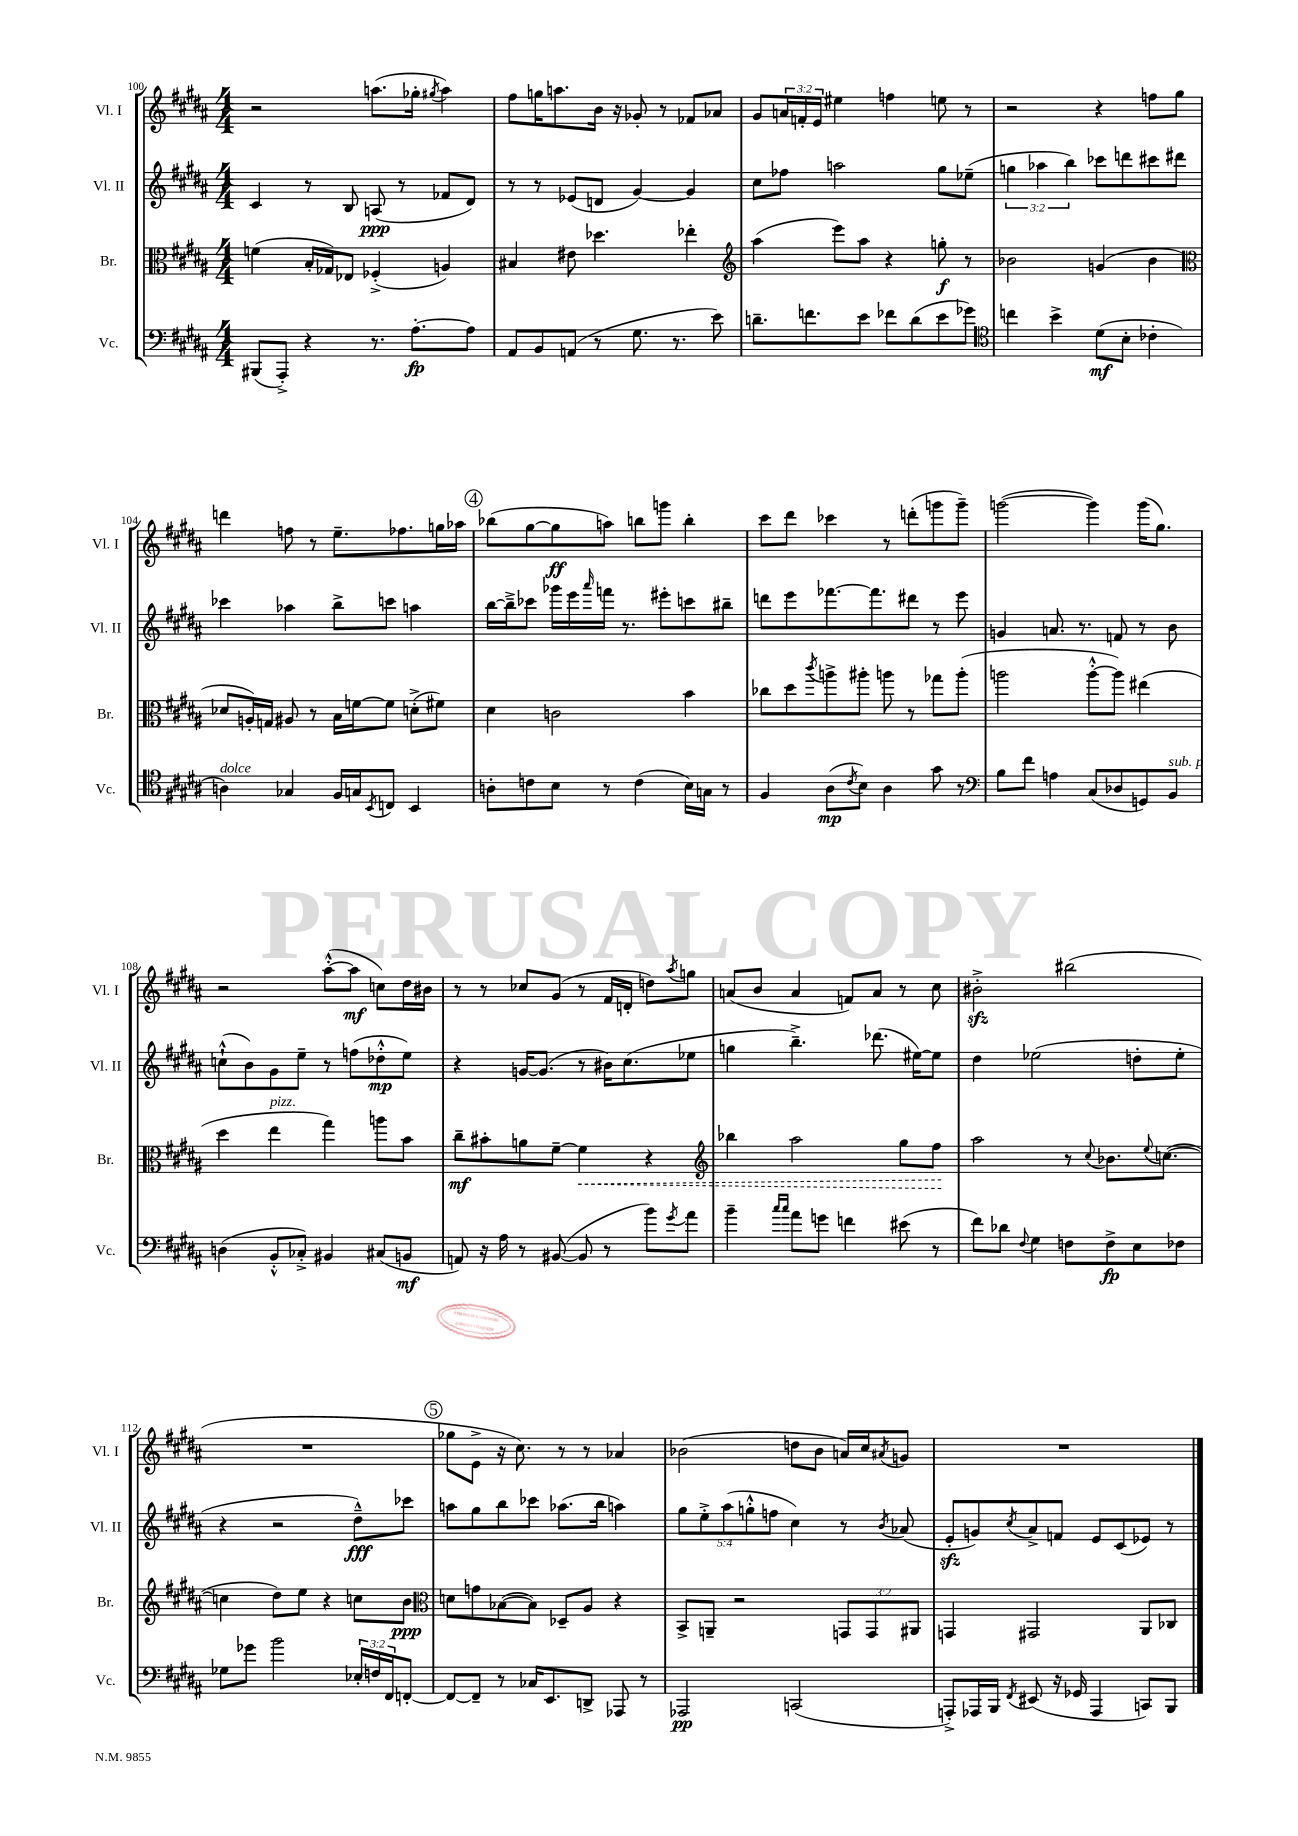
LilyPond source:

<<
\new StaffGroup <<
\new Staff = "s0" \with { instrumentName = "Vl. I" shortInstrumentName = "Vl. I" } {
    \clef treble \key b \major \numericTimeSignature \time 4/4 \override Staff.TupletNumber.text = #tuplet-number::calc-fraction-text
    r2 a''8.( ges''16-. \acciaccatura { gis''8 } a''4) |
    fis''8 g''16 a''8. b'16 r16 ges'8-. r8 fes'8 aes'8 |
    gis'8 \tuplet 3/2 { a'16 f'16-. e'16 } eis''4 f''4 e''8 r8 |
    r2 r4 f''8 gis''8 |
    d'''4 f''8 r8 e''8.-- fes''8. g''16 aes''16 |
    \mark \markup { \circle "4" } bes''8( gis''8~ gis''8\ff a''8) b''8 g'''8 b''4-. |
    cis'''8 dis'''8 ces'''4 r8 d'''8-.( g'''8 g'''8--) |
    g'''2~( g'''4) g'''16( gis''8.) |
    r2 ais''8~-.-^( ais''8\mf c''8) dis''16 bis'16 |
    r8 r8 ces''8 gis'8( r8 fis'16 d'16-. d''8) \acciaccatura { ais''8 } g''8 |
    a'8( b'8 a'4 f'8) a'8 r8 cis''8 |
    bis'2-.->\sfz bis''2( |
    R1 |
    \mark \markup { \circle "5" } ges''8 e'8-> r16 cis''8.) r8 r8 aes'4 |
    bes'2( d''8 bes'8 a'16) cis''16 \acciaccatura { ais'8 } g'8 |
    R1 \bar "|." |
}
\new Staff = "s1" \with { instrumentName = "Vl. II" shortInstrumentName = "Vl. II" } {
    \clef treble \key b \major \numericTimeSignature \time 4/4 \override Staff.TupletNumber.text = #tuplet-number::calc-fraction-text
    cis'4 r8 b8 a8\ppp( r8 fes'8 dis'8) |
    r8 r8 ees'8( d'8 gis'4~) gis'4 |
    cis''8 fes''8 a''2 gis''8 ees''8--( |
    \tuplet 3/2 { g''4 aes''4 b''4) } ces'''8 d'''8 cis'''8 dis'''8 |
    ces'''4 aes''4 b''8-> c'''8 a''4 |
    \mark \markup { \circle "4" } b''16~ b''16---> ces'''8 ges'''16 e'''16 \grace { ais'''16 } f'''16 r8. eis'''8-. c'''8 bis''8-- |
    d'''8 e'''8 fes'''8.~ fes'''8. dis'''8 r8 e'''8 |
    g'4 a'8. r8. f'8 r8 b'8 |
    c''8-!-^( b'8) gis'8 e''8-- r8 f''8( des''8-.-^\mp e''8) |
    r4 g'16~ g'8.( r8 bis'16) cis''8.( ees''8 |
    g''4 b''4.--->) des'''8.( eis''16~) eis''8 |
    dis''4 ees''2( d''8-. ees''8-. |
    r4 r2 dis''8---^\fff) ces'''8 |
    \mark \markup { \circle "5" } a''8 gis''8 b''8 ces'''8 aes''8.( b''16 a''4) |
    \tuplet 5/4 { gis''8 e''8-.-> ais''8( g''8-.-^ f''8 } cis''4) r8 \acciaccatura { b'8 } aes'8( |
    e'8-.\sfz g'8) \acciaccatura { cis''8 } ais'8-> f'8 e'8 cis'8( ees'8) r8 \bar "|." |
}
\new Staff = "s2" \with { instrumentName = "Br." shortInstrumentName = "Br." } {
    \clef alto \key b \major \numericTimeSignature \time 4/4 \override Staff.TupletNumber.text = #tuplet-number::calc-fraction-text
    f'4( b16-. ges16) ees8 fes4-.->( a4) |
    bis4 eis'8 des''4. ees''4-. |
    \clef treble ais''4( e'''8) ais''8 r4 g''8-.\f r8 |
    bes'2 g'4( bes'4 |
    \clef alto des'8 a16-.) g16 ais8 r8 b16 f'16~ f'8 d'8-.->( fis'8) |
    \mark \markup { \circle "4" } dis'4 c'2 b'4 |
    ces''8 dis''8 \acciaccatura { cis'''8 } a''8-> ais''8-. a''8 r8 ges''8 a''8-.( |
    a''2 a''8~-.-^ a''8) eis''4( |
    dis''4 e''4^\markup { \italic "pizz." } gis''4) a''8 b'8 |
    cis''8--\mf bis'8-. a'8 fis'8~-- \once \override Hairpin.style = #'dashed-line fis'4\< r4 |
    \clef treble bes''4 ais''2 gis''8 fis''8\! |
    ais''2 r8 \appoggiatura { cis''8 } bes'8. \appoggiatura { e''8 } c''8.~( |
    c''4 dis''8) e''8 r4 c''8 b'8\ppp |
    \mark \markup { \circle "5" } \clef alto d'8 g'8 bes8~( bes8) des8-- ais8 r4 |
    b,8-> a,8-- r2 \tuplet 3/2 { g,8 g,8 ais,8 } |
    g,4 gis,2 ais,8 ces8 \bar "|." |
}
\new Staff = "s3" \with { instrumentName = "Vc." shortInstrumentName = "Vc." } {
    \clef bass \key b \major \numericTimeSignature \time 4/4 \override Staff.TupletNumber.text = #tuplet-number::calc-fraction-text
    bis,,8( ais,,8-.->) r4 r8. ais8.~-.\fp ais8 |
    ais,8 b,8 a,8( r8 gis8. r8. e'8) |
    d'8.-- f'8. e'8 fes'8 d'8( e'8 ges'8) |
    \clef tenor c''4 b'4-> dis'8\mf( b8-. ces'4-. |
    a4^\markup { \italic "dolce" }) ges4 fis16 g16 \acciaccatura { b,8 } c8 b,4 |
    \mark \markup { \circle "4" } a8-. c'8 b8 r8 c'4( b16) g16 r8 |
    fis4 ais8\mp( \acciaccatura { cis'8 } b8) ais4 gis'8 r8 |
    \clef bass b8 fis'8 a4 cis8( des8 g,8) b,8^\markup { \italic "sub. p" } |
    d4( b,8-.-^ ces8-.->) bis,4 cis8( b,8\mf |
    a,8) r16 ais16 r8 bis,8~( bis,8 r8 b'8) \acciaccatura { gis'8 } ais'8 |
    b'4-- \grace { cis''16 cis''16 } ais'8 g'8 f'4 eis'8( r8 |
    fis'8) des'8 \appoggiatura { fis8 } gis4 f8 f8->\fp e8 fes8 |
    ges8 ges'8 b'2 \tuplet 3/2 { ees16-. f16 fis,16 } f,8~-. |
    \mark \markup { \circle "5" } f,8~ f,8-- r8 ces16 e,8. d,8-> aes,,8 r8 |
    aes,,2\pp c,2( |
    a,,8-.->) aes,,16 b,,16 \acciaccatura { fis,8 } eis,8( r16 ges,16 aes,,4 c,8) b,,8 \bar "|." |
}
>>
>>
\layout { \context { \Score currentBarNumber = #100 } }
